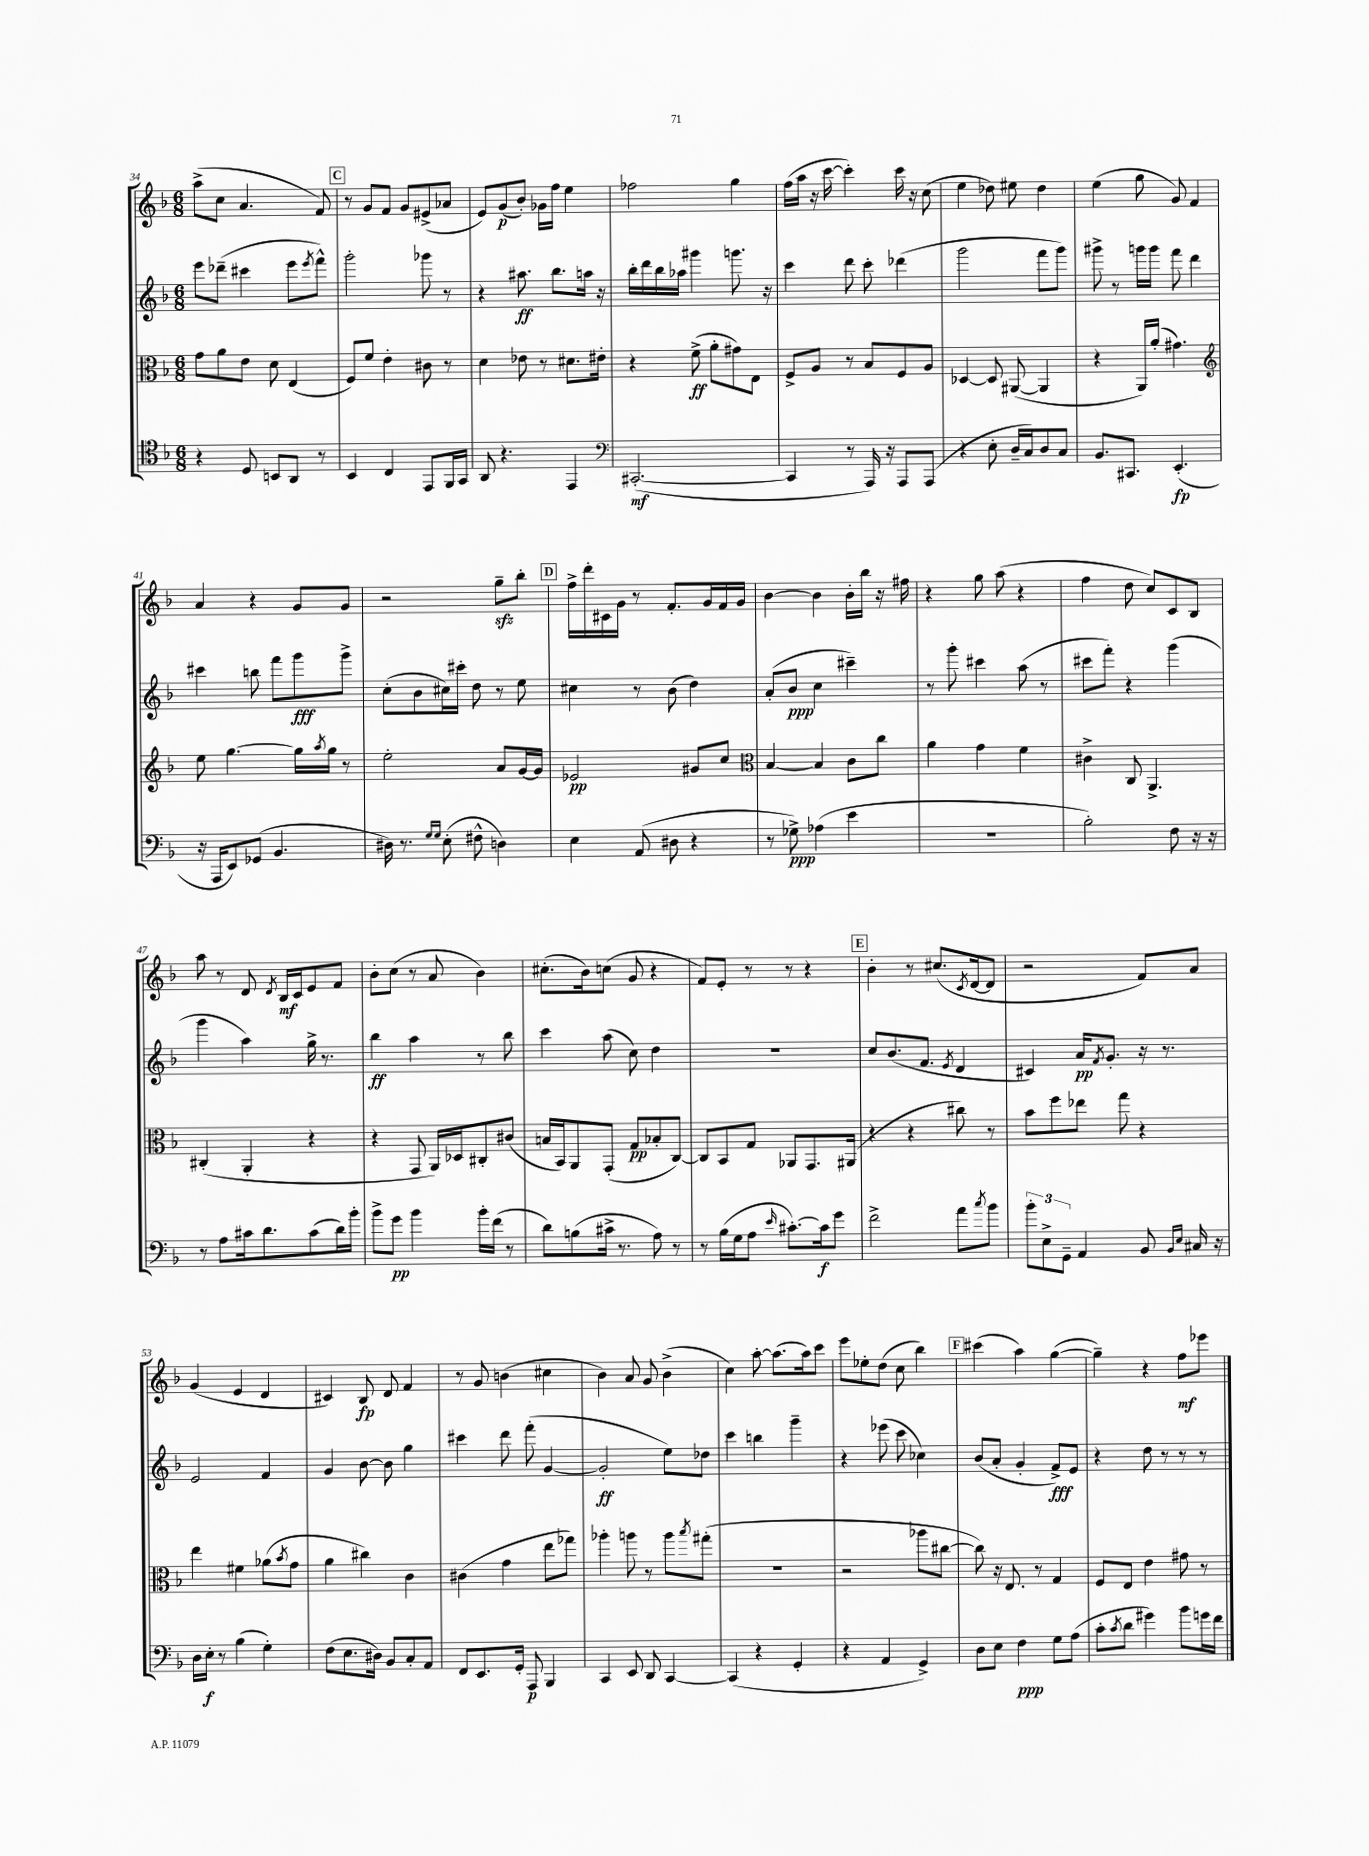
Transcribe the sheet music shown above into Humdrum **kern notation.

**kern	**dynam	**kern	**dynam	**kern	**dynam	**kern	**dynam
*part4	*part4	*part3	*part3	*part2	*part2	*part1	*part1
*staff4	*staff4	*staff3	*staff3	*staff2	*staff2	*staff1	*staff1
*clefC4	*	*clefC3	*	*clefG2	*	*clefG2	*
*k[b-]	*	*k[b-]	*	*k[b-]	*	*k[b-]	*
*M6/8	*	*M6/8	*	*M6/8	*	*M6/8	*
=34	=34	=34	=34	=34	=34	=34	=34
4r	.	8g\L	.	8eee\L	.	(8aa^\L	.
.	.	8a\	.	(8ddd-X~\J	.	8cc\J	.
8D/	.	8e\J	.	4ccc#X\	.	4.a/	.
8BBn/L	.	8d\	.	.	.	.	.
8AA/J	.	(4E/	.	8eee\L	.	.	.
.	.	.	.	8qeee/	.	.	.
8r	.	.	.	8fff^^\J)	.	8f/)	.
!!LO:REH:place=s1:t=C
=35	=35	=35	=35	=35	=35	=35	=35
4BB-/	.	8F/L)	.	2ggg'\	.	8r	.
.	.	8f/J	.	.	.	8g/L	.
4C/	.	4e'\	.	.	.	8f/J	.
.	.	.	.	.	.	8g/L	.
8EE/L	.	8c#X\	.	8ggg-X\	.	(8e#X^/	.
16FF/L	.	8r	.	8r	.	8a-X/J	.
16GG/JJ	.	.	.	.	.	.	.
=36	=36	=36	=36	=36	=36	=36	=36
8AA/	.	4d\	.	4r	.	8e/L)	.
4.r	.	.	.	.	.	(8g/	p
.	.	8e-X\	.	8.aa#X\	ff	8b-'/J)	.
.	.	8r	.	.	.	16g-X\LL	.
.	.	.	.	8.bb-\L	.	16ff\JJ	.
4EE/	.	8.d#X\L	.	.	.	4ee\	.
.	.	.	.	16aan\Jk	.	.	.
.	.	16e#X'\Jk	.	16r	.	.	.
=37	=37	=37	=37	=37	=37	=37	=37
*clefF4	*	*	*	*	*	*	*
([2.CC#X'/	mf	4r	.	16bb-'\LL	.	2ff-X\	.
.	.	.	.	16ddd\	.	.	.
.	.	.	.	16bb-\	.	.	.
.	.	.	.	16aa-X\JJ	.	.	.
.	.	(8f^\	ff	4ggg#X\	.	.	.
.	.	8a'\L	.	.	.	.	.
.	.	8g#X\)	.	8.gggn\	.	4gg\	.
.	.	8E\J	.	.	.	.	.
.	.	.	.	16r	.	.	.
=38	=38	=38	=38	=38	=38	=38	=38
4CC#/]	.	8F^/L	.	4ccc\	.	(16ff\LL	.
.	.	.	.	.	.	16aa\JJ	.
.	.	8A/J	.	.	.	16r	.
.	.	.	.	.	.	[16ccc\	.
8r	.	8r	.	8ddd\	.	4ccc'\])	.
16AAA/)	.	8B-/L	.	8ccc'\	.	.	.
16r	.	.	.	.	.	.	.
8AAA/L	.	8F/	.	(4ddd-X\	.	16ccc\	.
.	.	.	.	.	.	16r	.
(8AAA/J	.	8A/J	.	.	.	(8cc\	.
=39	=39	=39	=39	=39	=39	=39	=39
4r	.	[4D-X/	.	2ggg\	.	4ee\	.
8E'\	.	8D-/]	.	.	.	8dd-X\)	.
16D~/LL	.	([8AA#X/	.	.	.	8ee#X\	.
16C/J)	.	.	.	.	.	.	.
8D/	.	4AA#/]	.	8fff\L	.	4dd-\	.
8C/J	.	.	.	8ggg\J)	.	.	.
=40	=40	=40	=40	=40	=40	=40	=40
8.BB-/L	.	4r	.	8ggg#X^\	.	(4ee\	.
.	.	.	.	8r	.	.	.
8.CC#X/J	.	.	.	.	.	.	.
.	.	16AA/LL)	.	16gggn\LL	.	8gg\	.
.	.	(16a'/JJ	.	16ggg\JJ	.	.	.
(4.EE'/	fp	4.g#X\)	.	8fff\	.	8g/)	.
.	.	.	.	4ddd\	.	4f/	.
!!LO:LB:g=z
=41	=41	=41	=41	=41	=41	=41	=41
*	*	*clefG2	*	*	*	*	*
16r	.	8ee\	.	4ccc#X\	.	4a/	.
16AAA/KL	.	.	.	.	.	.	.
8EE/)	.	[4.gg\	.	.	.	.	.
(8GG-X/J	.	.	.	8bbn\	.	4r	.
4.BB-/	.	.	.	8fff\L	.	.	.
.	.	16gg\LL]	.	8ggg\	fff	8g/L	.
.	.	8qaa/	.	.	.	.	.
.	.	16gg\JJ	.	.	.	.	.
.	.	8r	.	8ggg^\J	.	8g/J	.
=42	=42	=42	=42	=42	=42	=42	=42
16D#X\)	.	2ee'\	.	(8cc'\L	.	2r	.
8.r	.	.	.	.	.	.	.
.	.	.	.	8b-\	.	.	.
16qqG/LL	.	.	.	.	.	.	.
16qqG/JJ	.	.	.	.	.	.	.
(8E'\	.	.	.	16cc#X\L)	.	.	.
.	.	.	.	16ccc#X'\JJ	.	.	.
8F#X^^\	.	.	.	8dd\	.	.	.
4Dn\)	.	8a/L	.	8r	.	8ggzz~\L	.
.	.	[16g/L	.	8ee\	.	8bb-'\J	.
.	.	16g/JJ]	.	.	.	.	.
!!LO:REH:place=s1:t=D
=43	=43	=43	=43	=43	=43	=43	=43
4E\	.	2e-X/	pp	4cc#X\	.	16ff^\LL	.
.	.	.	.	.	.	16ddd'\	.
.	.	.	.	.	.	16c#X\	.
.	.	.	.	.	.	16g\JJ	.
(8AA/	.	.	.	8r	.	8r	.
8D#X\	.	.	.	(8b-\	.	8.f'/L	.
4r	.	8g#X/L	.	4dd\)	.	.	.
.	.	.	.	.	.	16g/L	.
.	.	8cc/J	.	.	.	16f/	.
.	.	.	.	.	.	16g/JJ	.
=44	=44	=44	=44	=44	=44	=44	=44
*	*	*clefC3	*	*	*	*	*
8r	.	[4B-/	.	(8a'/L	.	[4b-\	.
8G-X^\)	ppp	.	.	8b-/J	ppp	.	.
(4A-X\	.	4B-/]	.	4cc\	.	4b-\]	.
4e\	.	8c\L	.	4ccc#X~\)	.	16b-'\LL	.
.	.	.	.	.	.	16bb-\JJ	.
.	.	8cc\J	.	.	.	16r	.
.	.	.	.	.	.	16ff#X\	.
=45	=45	=45	=45	=45	=45	=45	=45
2.r	.	4a\	.	8r	.	4r	.
.	.	.	.	8ggg'\	.	.	.
.	.	4g\	.	4ccc#X\	.	8gg\	.
.	.	.	.	.	.	(8aa\	.
.	.	4f\	.	(8aa\	.	4r	.
.	.	.	.	8r	.	.	.
=46	=46	=46	=46	=46	=46	=46	=46
2B-'\)	.	4c#X^\	.	8ccc#X\L	.	4ff\	.
.	.	.	.	8fff'\J)	.	.	.
.	.	8C/	.	4r	.	8dd\	.
.	.	4.AA^/	.	.	.	8cc/L)	.
8F\	.	.	.	(4ggg\	.	8c/	.
16r	.	.	.	.	.	8B-/J	.
16r	.	.	.	.	.	.	.
!!LO:LB:g=z
=47	=47	=47	=47	=47	=47	=47	=47
8r	.	(4C#X'/	.	4ggg\	.	8aa\	.
8A\L	.	.	.	.	.	8r	.
16c#X\k	.	4AA'/	.	4aa\)	.	8d/	.
8.d\	.	.	.	.	.	.	.
.	.	.	.	.	.	8qd/	.
.	.	.	.	.	.	16B-/LL	mf
.	.	.	.	.	.	16c/J	.
(8c#\	.	4r	.	16gg^\	.	8e/	.
.	.	.	.	8.r	.	.	.
16d\L)	.	.	.	.	.	8f/J	.
16b-'\JJ	.	.	.	.	.	.	.
=48	=48	=48	=48	=48	=48	=48	=48
8b-^\L	.	4r	.	4bb-\	ff	8b-'\L	.
8g\J	pp	.	.	.	.	(8cc\J	.
4b-\	.	8GG/	.	4aa\	.	8r	.
.	.	16AA/LL)	.	.	.	8a/	.
.	.	16D-X/J	.	.	.	.	.
16b-'\LL	.	8C#X'/	.	8r	.	4b-\)	.
(16f\JJ	.	.	.	.	.	.	.
8r	.	(8c#X/J	.	8bb-\	.	.	.
=49	=49	=49	=49	=49	=49	=49	=49
8d\L)	.	16Bn/LL	.	4ccc\	.	(8.cc#X'\L	.
.	.	16BB-/J)	.	.	.	.	.
(8Bn\	.	8AA/	.	.	.	.	.
.	.	.	.	.	.	16b-\k)	.
16c#X^\Jk	.	(8GG'/J	.	(8aa\	.	(8ccn\J	.
8.r	.	.	.	.	.	.	.
.	.	8G/L	pp	8cc\)	.	8g/	.
8A\)	.	8B-X'/	.	4dd\	.	4r	.
8r	.	[8C/J)	.	.	.	.	.
=50	=50	=50	=50	=50	=50	=50	=50
8r	.	8C/L]	.	2.r	.	8f/L)	.
(16B-\LL	.	8BB-/	.	.	.	8e'/J	.
16G\J	.	.	.	.	.	.	.
8A\J	.	8G/J	.	.	.	8r	.
16qqe/	.	.	.	.	.	.	.
[8.c#X'\L)	.	8AA-X/L	.	.	.	8r	.
.	.	8.GG/	.	.	.	4r	.
16c#\k]	f	.	.	.	.	.	.
8g\J	.	.	.	.	.	.	.
.	.	(16AA#X/Jk	.	.	.	.	.
!!LO:REH:place=s1:t=E
=51	=51	=51	=51	=51	=51	=51	=51
2f^\	.	4r	.	8cc/L	.	4b-'\	.
.	.	.	.	(8.b-/	.	.	.
.	.	4r	.	.	.	8r	.
.	.	.	.	8.f/J	.	.	.
.	.	.	.	.	.	(8.cc#X/L	.
.	.	.	.	8qe/	.	.	.
8a\L	.	8cc#X\)	.	4d/	.	.	.
.	.	.	.	.	.	8qc/	.
.	.	.	.	.	.	[16d/k	.
8qcc/	.	.	.	.	.	.	.
8b-\J	.	8r	.	.	.	8d/J]	.
=52	=52	=52	=52	=52	=52	=52	=52
12b-'\L	.	8b-\L	.	4c#X/)	.	2r	.
12E^\	.	.	.	.	.	.	.
.	.	8ff\	.	.	.	.	.
12GG~\J	.	.	.	.	.	.	.
4AA/	.	8ee-X\J	.	16a/KL	pp	.	.
.	.	.	.	8qf/	.	.	.
.	.	.	.	8.g'/J	.	.	.
.	.	8gg\	.	.	.	.	.
8BB-/	.	4r	.	16r	.	8f/L)	.
.	.	.	.	8.r	.	.	.
16qqBB-/LL	.	.	.	.	.	.	.
16qqE/JJ	.	.	.	.	.	.	.
16C#X/	.	.	.	.	.	8a/J	.
16r	.	.	.	.	.	.	.
!!LO:LB:g=z
=53	=53	=53	=53	=53	=53	=53	=53
16D\LL	.	4ee\	.	2e/	.	(4g/	.
16E'\JJ	f	.	.	.	.	.	.
8r	.	.	.	.	.	.	.
(4B-\	.	4f#X\	.	.	.	4e/	.
4G'\)	.	(8a-X\L	.	4f/	.	4d/	.
.	.	8qb-/	.	.	.	.	.
.	.	8g\J	.	.	.	.	.
=54	=54	=54	=54	=54	=54	=54	=54
(8F\L	.	4a\	.	4g/	.	4c#X/)	.
8.E\	.	.	.	.	.	.	.
.	.	4cc#X\)	.	[8b-\	.	8B-/	fp
16D#X\Jk)	.	.	.	.	.	.	.
8BB-/L	.	.	.	8b-\]	.	8d/	.
8C'/	.	4c\	.	4gg\	.	4f/	.
8AA/J	.	.	.	.	.	.	.
=55	=55	=55	=55	=55	=55	=55	=55
8FF/L	.	(4c#X\	.	4ccc#X\	.	8r	.
8.EE/	.	.	.	.	.	8g/	.
.	.	4g\	.	8ddd\	.	(4bn\	.
16GG'/Jk	.	.	.	.	.	.	.
8AAA/	p	.	.	(8fff'\	.	.	.
4BBB-/	.	8ee\L	.	[4g/	.	4cc#X\	.
.	.	8gg-X\J)	.	.	.	.	.
=56	=56	=56	=56	=56	=56	=56	=56
4CC/	.	4aa-X'\	.	2g'/]	ff	4b-\)	.
8EE/	.	8aan\	.	.	.	8a/	.
8DD/	.	8r	.	.	.	8g/	.
[4CC/	.	8aa\L	.	8ee\L)	.	(4b-^\	.
.	.	8qbb-/	.	.	.	.	.
.	.	(8gg#X'\J	.	8dd-X\J	.	.	.
=57	=57	=57	=57	=57	=57	=57	=57
(4CC/]	.	2.r	.	4ccc\	.	4cc\)	.
4r	.	.	.	4bbn\	.	[8aa'\	.
.	.	.	.	.	.	(8.aa\L]	.
4GG'/	.	.	.	4ggg~\	.	.	.
.	.	.	.	.	.	16aa\k)	.
.	.	.	.	.	.	8ccc\J	.
=58	=58	=58	=58	=58	=58	=58	=58
4r	.	2r	.	4r	.	8eee\L	.
.	.	.	.	.	.	8ee-X'\	.
4AA/	.	.	.	(8eee-X\	.	(8dd\J	.
.	.	.	.	8ccc\	.	8cc\	.
4GG^/)	.	8aa-X\L	.	4cc-X\)	.	4bb-\)	.
.	.	[8cc#X\J	.	.	.	.	.
!!LO:REH:place=s1:t=F
=59	=59	=59	=59	=59	=59	=59	=59
8D\L	.	8cc#\])	.	(8b-/L	.	(4ccc#X\	.
8E\J	.	16r	.	8a'/J	.	.	.
.	.	8.E/	.	.	.	.	.
4F\	ppp	.	.	4g'/	.	4aa\)	.
.	.	8r	.	.	.	.	.
8G\L	.	4G/	.	8f^/L)	fff	([4gg\	.
(8A\J	.	.	.	8e/J	.	.	.
=60	=60	=60	=60	=60	=60	=60	=60
8c'\L	.	8F/L	.	4r	.	4gg~\])	.
8qc/	.	.	.	.	.	.	.
8d\J	.	8E/J	.	.	.	.	.
4g#X\)	.	4e\	.	8dd\	.	4r	.
.	.	.	.	8r	.	.	.
8b-\L	.	8g#X\	.	8r	.	8ff\L	mf
16gn\L	.	8r	.	8r	.	8eee-X\J	.
16f\JJ	.	.	.	.	.	.	.
==	==	==	==	==	==	==	==
*-	*-	*-	*-	*-	*-	*-	*-
